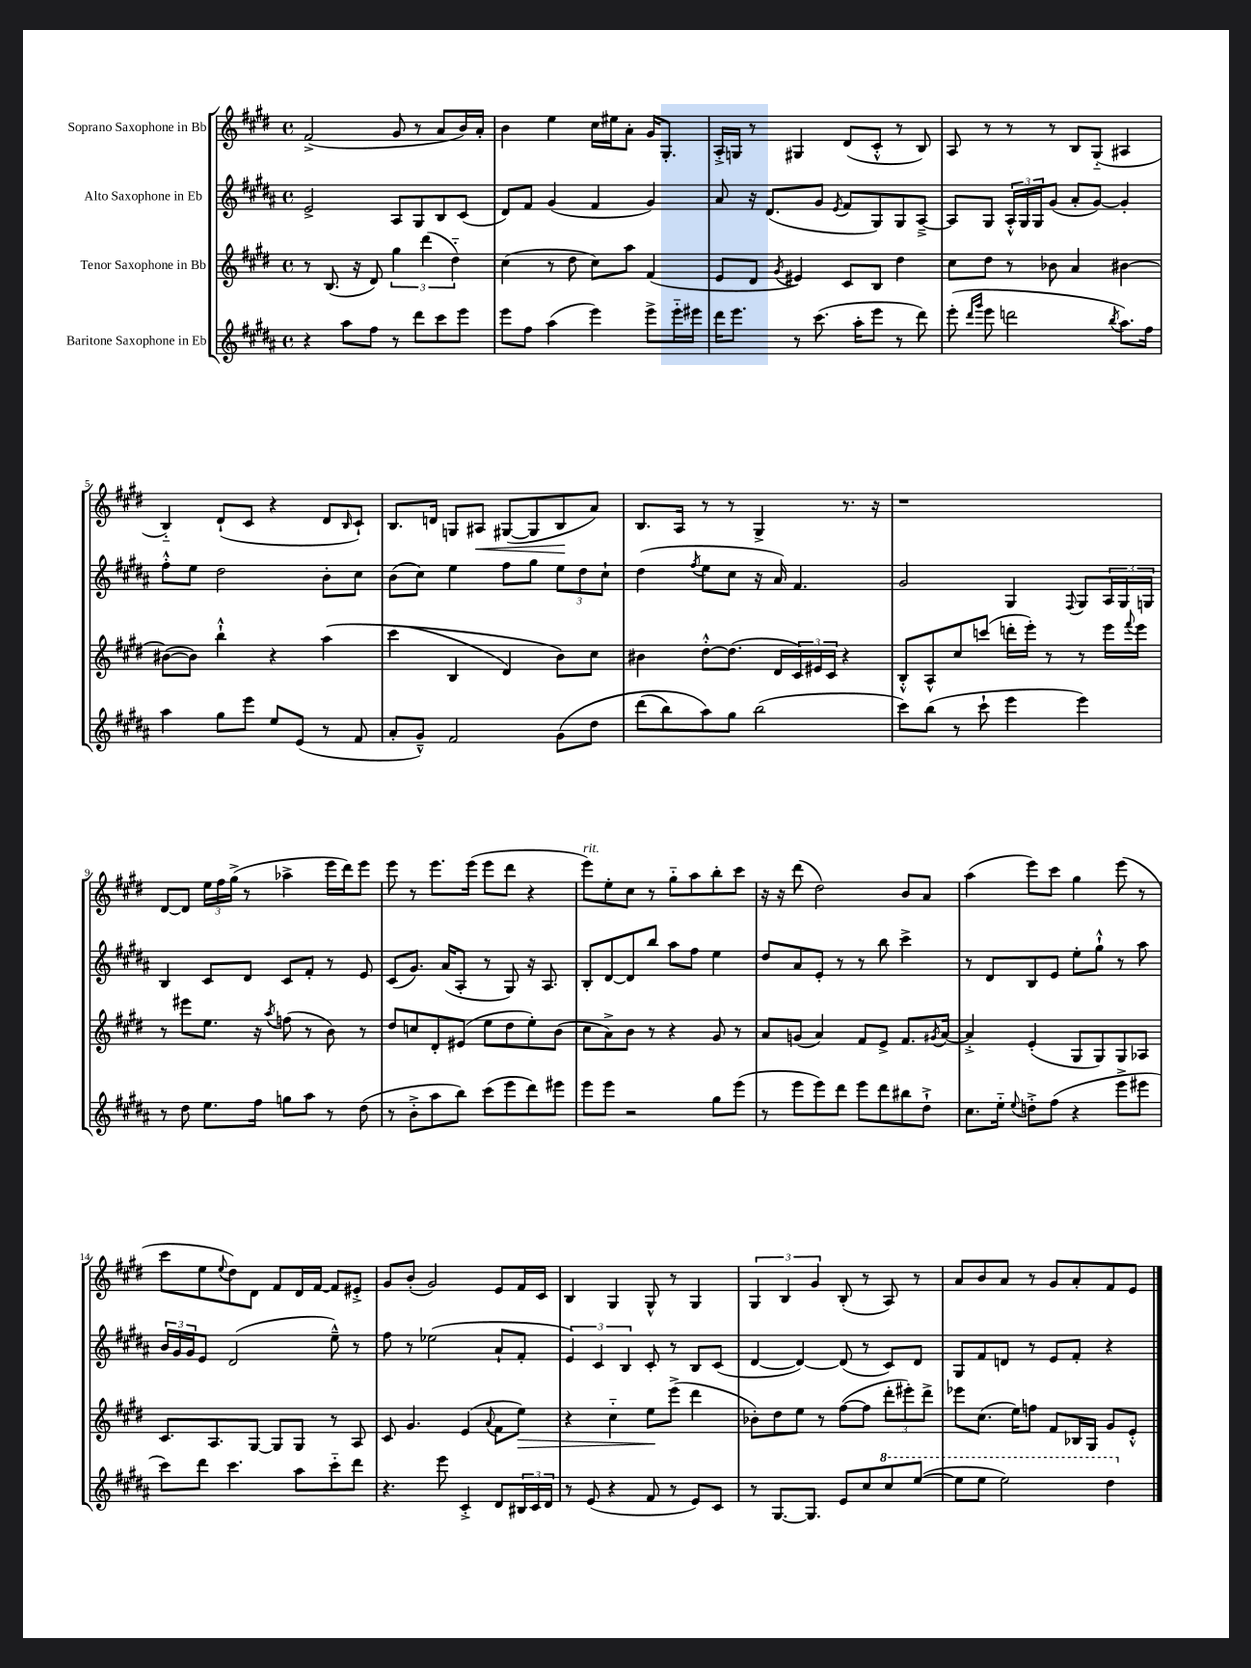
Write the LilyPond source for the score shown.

<<
\new StaffGroup <<
\new Staff = "s0" \with { instrumentName = "Soprano Saxophone in Bb" } {
    \clef treble \key e \major \defaultTimeSignature \time 4/4
    fis'2->( gis'8 r8 a'8 b'16) a'16-. |
    b'4 e''4 cis''16 eis''16 a'8-. gis'16 gis8.-. |
    a16-.-> g16 r8 gis4 dis'8( cis'8-.-^ r8 b8) |
    a8 r8 r8 r8 b8 gis8-_( ais4 |
    b4-_) dis'8-!( cis'8 r4 dis'8 \grace { b16 } cis'8-!) |
    b8. d'16 g8 ais8\< gis8~( gis8 b8\! a'8) |
    b8. a16 r8 r8 gis4-> r8. r16 |
    r1 |
    dis'8~ dis'8 \tuplet 3/2 { e''16 fis''16 gis''16->( } r8 aes''4-> e'''16 dis'''16) e'''8 |
    e'''8 r8 e'''8. e'''16( e'''8 dis'''8 r4 |
    e'''8^\markup { \italic "rit." }) e''8-. cis''8 r8 gis''8-_ a''8 b''8-. cis'''8 |
    r16 r16 dis'''8( dis''2) b'8 a'8 |
    a''4( e'''8) cis'''8 gis''4 e'''8( r8 |
    cis'''8 e''8 \appoggiatura { e''8 } dis''8) dis'8 fis'8 dis'16 fis'16~ fis'8 eis'8-.-> |
    gis'8 b'8-.( gis'2) e'8 fis'16 cis'16 |
    b4 gis4 gis8-^ r8 gis4 |
    \tuplet 3/2 { gis4 b4 gis'4 } b8-.( r8 a8) r8 |
    a'8 b'8 a'8 r8 gis'8 a'8-. fis'8 e'8 \bar "|." |
}
\new Staff = "s1" \with { instrumentName = "Alto Saxophone in Eb" } {
    \clef treble \key b \major \defaultTimeSignature \time 4/4
    e'2-> ais8 gis8 b8 cis'8( |
    dis'8) fis'8 gis'4( fis'4 gis'4) |
    ais'8 r16 dis'8.( gis'8 \acciaccatura { e'8 } fis'8 gis8) gis8 ais8~---> |
    ais8 gis8 \tuplet 3/2 { ais16-.-^ gis16 gis16 } gis'8( ais'8-. gis'8~) gis'4-. |
    fis''8-.-^ e''8 dis''2 b'8-. cis''8 |
    b'8( cis''8) e''4 fis''8 gis''8 \tuplet 3/2 { e''8 dis''8 cis''8-! } |
    dis''4( \acciaccatura { fis''8 } e''8 cis''8 r16 ais'16) fis'4. |
    gis'2 gis4 \appoggiatura { fis8 } gis8 \tuplet 3/2 { ais16 gis16 g16 } |
    b4 cis'8 dis'8 cis'8 fis'8-. r8 e'8 |
    cis'8( gis'8.) ais'16( ais8-. r8 gis8) r16 ais8. |
    b8-. dis'8~ dis'8 b''8 ais''8 fis''8 e''4 |
    dis''8 ais'8 e'8-. r8 r8 b''8 cis'''4-> |
    r8 dis'8 b8 e'8 e''8-. gis''8-!-^ r8 ais''8 |
    \tuplet 3/2 { b'16 gis'16 gis'16 } e'8 dis'2( e''8---^) r8 |
    fis''8 r8 ees''2( ais'8-! fis'8-. |
    \tuplet 3/2 { e'4) cis'4 b4 } cis'8-. r8 b8 cis'8( |
    dis'4~ dis'4~) dis'8( r8 cis'8) dis'8 |
    gis8 fis'8 d'8 r8 e'8 fis'8-. r4 \bar "|." |
}
\new Staff = "s2" \with { instrumentName = "Tenor Saxophone in Bb" } {
    \clef treble \key e \major \defaultTimeSignature \time 4/4
    r8 b8.( r16 dis'8) \tuplet 3/2 { gis''4 dis'''4( dis''4-_) } |
    cis''4( r8 dis''8 cis''8) a''8 fis'4( |
    e'8 dis'8 \acciaccatura { gis'8 } eis'4) cis'8 b8 dis''4 |
    cis''8 dis''8 r8 bes'8 a'4 bis'4~ |
    bis'8~( bis'8) b''4-!-^ r4 a''4\( |
    cis'''4( b4 dis'4) b'8\) cis''8 |
    bis'4 dis''8~-.-^ dis''8.( dis'16 \tuplet 3/2 { cis'16) eis'16 cis'16 } r4 |
    b8-.-^ a8-^ cis''8 c'''8( d'''16-. e'''16-.) r8 r8 e'''16 \appoggiatura { fis'''8 } e'''16 |
    r8 eis'''8 e''8. r16 \acciaccatura { a''8 } f''8( r8 b'8) r8 |
    dis''8 c''8 dis'8-. eis'8( e''8 dis''8 e''8-.) b'8( |
    cis''8 a'8->) b'8 r8 r4 gis'8 r8 |
    a'8 g'8( a'4) fis'8 e'8-> fis'8. \acciaccatura { gis'8 } a'16~ |
    a'4-.-> e'4-.( gis8 gis8) gis8 aes8 |
    cis'8. a8. gis8~ gis8 gis8 r8 a8 |
    cis'8 gis'4. e'4( \appoggiatura { a'8 } fis'8 e''8\>) |
    r4 cis''4-_ e''8\! e'''8->( dis'''4 |
    bes'8-.) dis''8 e''8 r8 fis''8~( fis''8 \tuplet 3/2 { dis'''8-. eis'''8-.) dis'''8-> } |
    ees'''8 cis''8.( e''16) f''8 fis'8 bes16 gis16 gis'8 e'8-.-^ \bar "|." |
}
\new Staff = "s3" \with { instrumentName = "Baritone Saxophone in Eb" } {
    \clef treble \key b \major \defaultTimeSignature \time 4/4
    r4 ais''8 fis''8 r8 dis'''8 cis'''8 e'''8 |
    e'''8 fis''8 ais''4( e'''4) e'''8-> e'''16-_ eis'''16 |
    dis'''16 e'''8. r8 cis'''8.( ais''16-. e'''8 r8 dis'''8) |
    e'''8-.( \grace { dis'''16 gis'''16 } e'''8 d'''2 \acciaccatura { b''8 } ais''8.) fis''16 |
    ais''4 gis''8 e'''8 e''8 e'8( r8 fis'8 |
    ais'8-. gis'8---^) fis'2 gis'8\( dis''8 |
    dis'''8( b''8) ais''8\) gis''8 b''2( |
    cis'''8) b''8( r8 cis'''8-! e'''4 e'''4) |
    r8 dis''8 e''8. fis''16 g''8 ais''8 r8 dis''8( |
    r8 b'8-.-> ais''8 b''8) cis'''8( e'''8 dis'''8) eis'''8 |
    e'''8 e'''8 r2 gis''8 e'''8( |
    r8 e'''8 e'''8) dis'''8 e'''8 dis'''8 bis''8 dis''8-!-> |
    cis''8. e''16-_ \appoggiatura { e''8 } d''8-.-> fis''8( r4 e'''8-> eis'''8 |
    cis'''8) dis'''8 cis'''4. ais''8 cis'''8-_ dis'''8 |
    r4. e'''8 cis'4-.-> dis'8 \tuplet 3/2 { bis16 cis'16 dis'16 } |
    r8 e'8( r4 fis'8 r8 e'8) cis'8 |
    r8 gis8.~ gis8. e'8 cis''8 \ottava #1 cis'''8 e'''8~( |
    e'''8 e'''8 e'''2) dis'''4 \ottava #0 \bar "|." |
}
>>
>>
